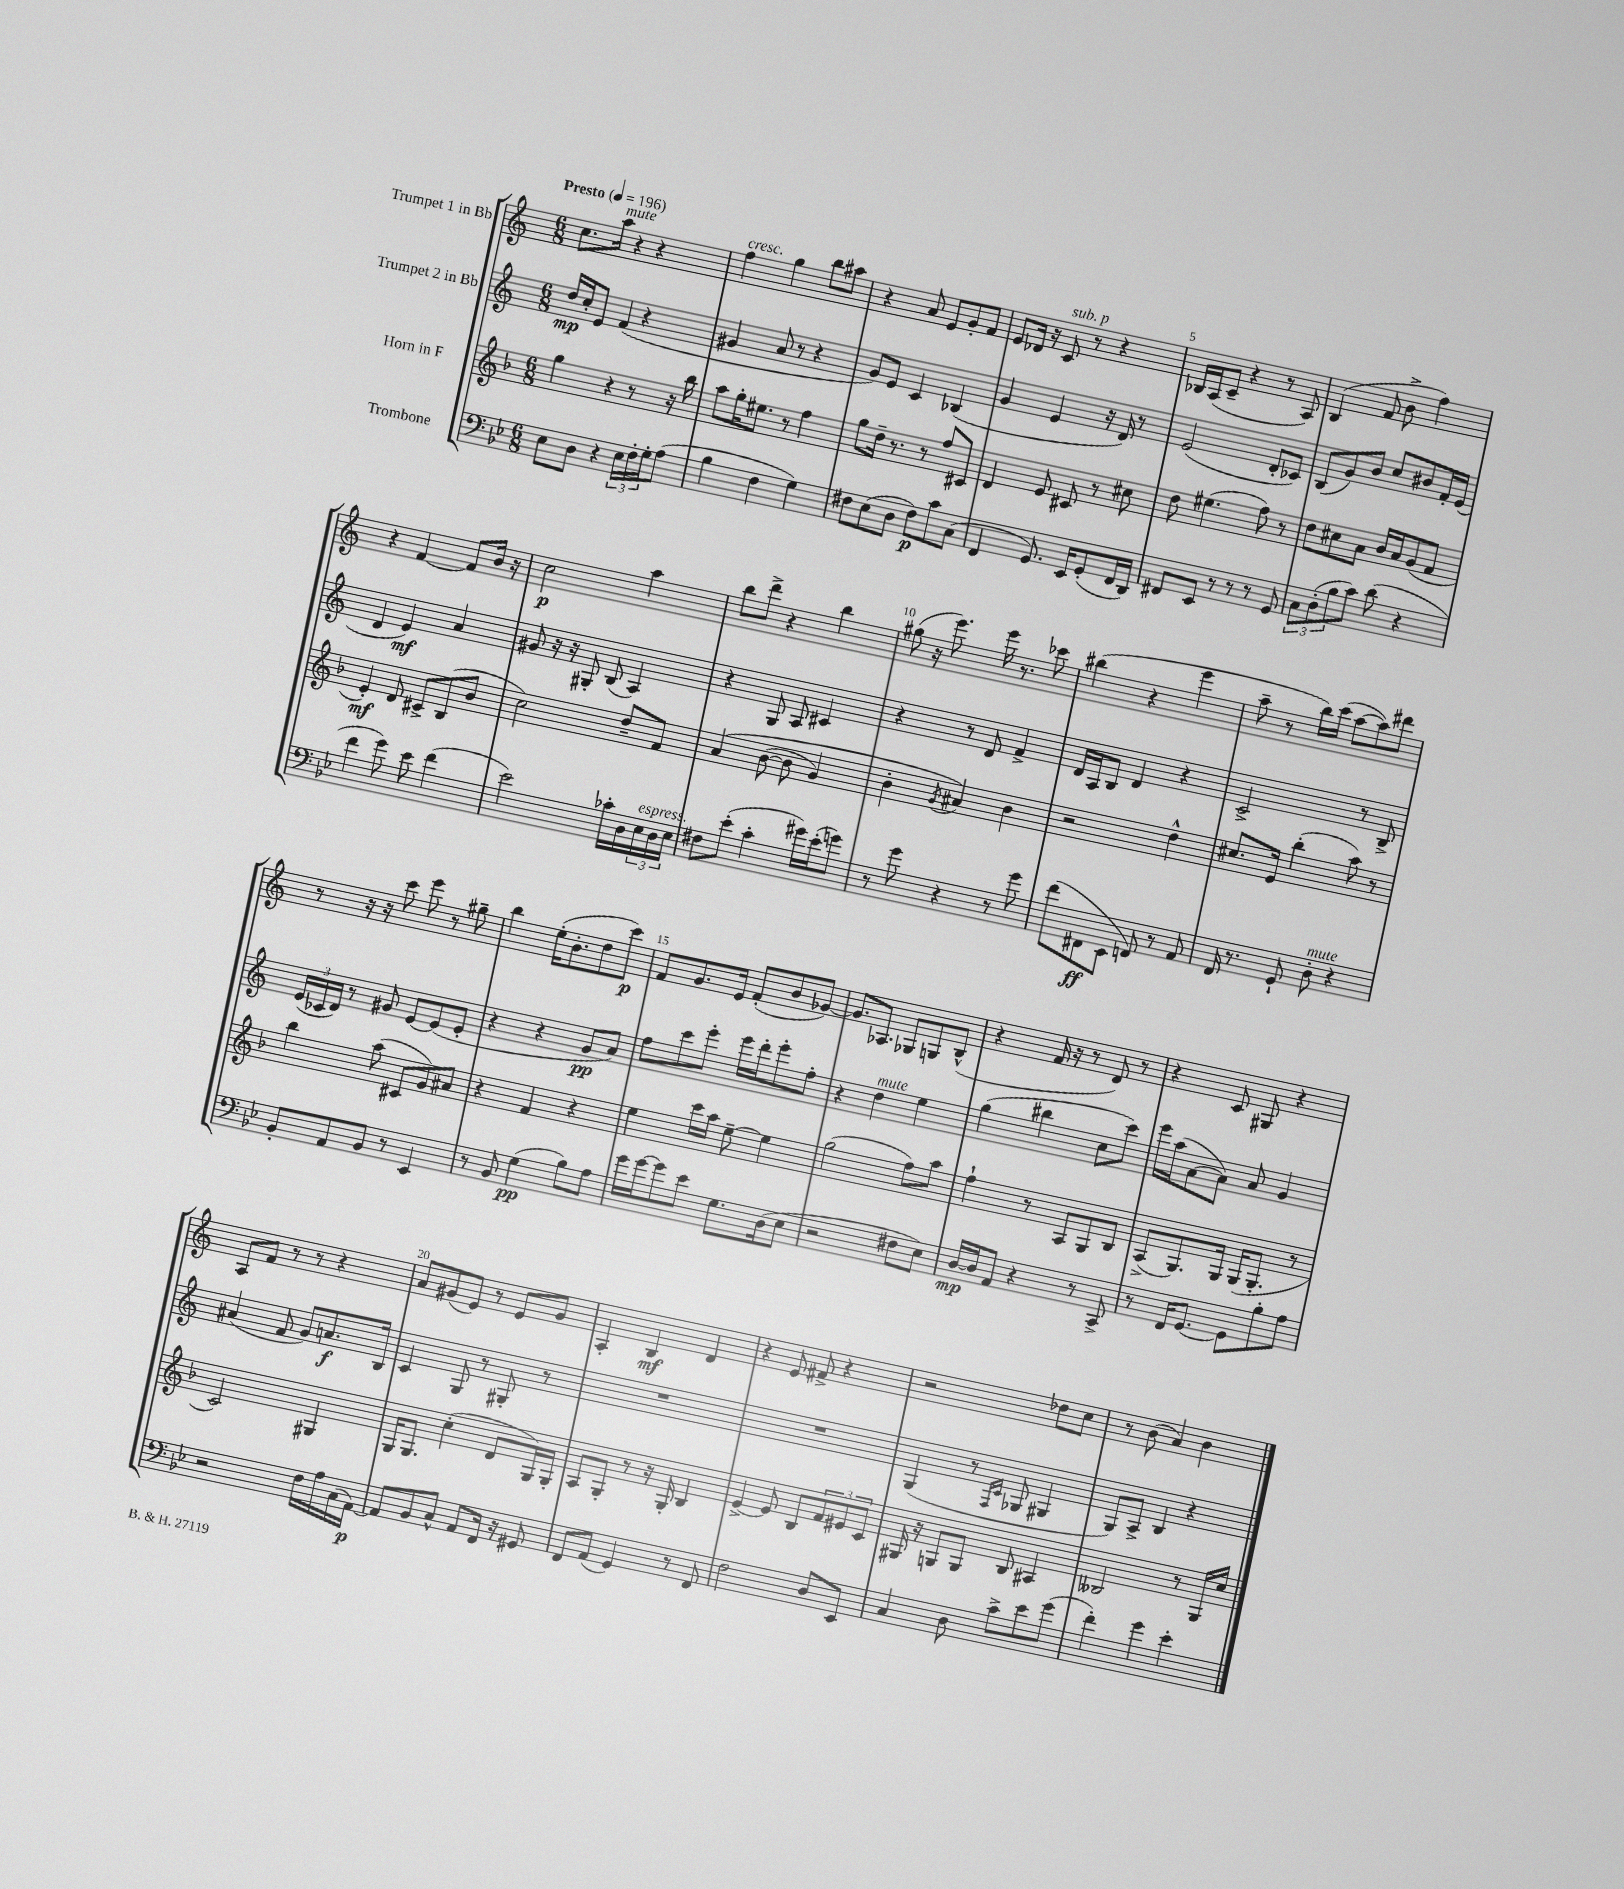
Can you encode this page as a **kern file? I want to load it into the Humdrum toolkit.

**kern	**kern	**kern	**kern
*staff4	*staff3	*staff2	*staff1
*clefF4	*clefG2	*clefG2	*clefG2
*k[b-e-]	*k[b-]	*k[]	*k[]
*M6/8	*M6/8	*M6/8	*M6/8
*MM196	*MM196	*MM196	*MM196
8E-	4gg	16dd	8.cc
.	.	16cc'	.
8D	.	8e	.
.	.	.	16aa
4r	4r	(4f	4r
24E-	8r	4r	4r
24F'	.	.	.
24G'	.	.	.
(8A	16r	.	.
.	16bb-	.	.
=	=	=	=
4B-	8aa	4g#	4ff
.	16gg'	.	.
.	8.ee#	.	.
4F	.	8a	4gg
.	8r	8r	.
4G)	4ff	4r	8bb
.	.	.	8aa#
=	=	=	=
8F#	8gg	8g)	4r
(8E-	16dd~	8e	.
.	8.r	.	.
8D	.	4c	8a
8F#)	8r	.	8e
8c	8ff	(4B-	8g'
(8C	8c#	.	8f
=	=	=	=
4FF	4d	4g	8e
.	.	.	16d-
.	.	.	16r
8.GG)	8e	4e	8c
.	8c#	.	8r
16EE-	.	.	.
(8GG'	8r	16r	4r
.	.	16d)	.
16FF	8cc#	8r	.
16DD)	.	.	.
=	=	=	=
8FF#	8dd	(2e	16B-
.	.	.	(16A
8EE-	(4.ee#	.	8c~
8r	.	.	4r
8r	.	.	.
8r	8ff)	8d'	8r
8GG	8r	8c-)	8A)
=	=	=	=
12C	8dd	(8B	(4B
(12D'	.	.	.
.	8cc#	8g)	.
12B-	.	.	.
8c)	8a	8b	8f
(8d	16b-	8cc	8b^
.	16a	.	.
4r	(8g	8b#	4ff)
.	8f	16f'	.
.	.	(16e	.
=	=	=	=
4f	4e')	4d	4r
8g)	8d	4e)	[4f
8e-	8c#^	.	.
(4f	(8B-	4a	8f]
.	8b-	.	16b
.	.	.	16r
=	=	=	=
2e-)	2cc)	8g#	2cc
.	.	16r	.
.	.	16r	.
.	.	8G#'	.
.	.	(8B	.
16c-'	8dd~	4A)	4aa
16D	.	.	.
24E-	8f	.	.
24D	.	.	.
24E-	.	.	.
=	=	=	=
8F#	&(4a	4r	8bb
(8e-'	.	.	8ddd^
4c'	([8b-	8G	4r
.	8b-]	8A	.
16g#)	4g)	4c#	4bb
(16e-'	.	.	.
8g)	.	.	.
=	=	=	=
8r	4b-'	4r	(8gg#
8g	.	.	16r
.	.	.	8.eee)
.	8qg	.	.
4r	4a#&)	8r	.
.	.	8d	16eee
.	.	.	8.r
8r	4b-	4f^	.
8g	.	.	8ccc-
=	=	=	=
(8f	2r	16d	(4bb#
.	.	16A	.
8FF#	.	8B	.
8EE-	.	4d	4r
8FF)	.	.	.
8r	4dd^^	4r	4eee
8AA	.	.	.
=	=	=	=
16FF	8.cc#	2c^	8aa~
8.r	.	.	.
.	.	.	8r
.	16e	.	.
8GG`	(4bb-'	.	16bb)
.	.	.	(16ccc
8D'	.	.	[8aa
4r	8aa)	8r	8aa])
.	8r	8B^	8ddd#
=	=	=	=
8BB-'	4bb-	(24e	8r
.	.	24c-	.
.	.	24d)	.
8AA	.	8r	16r
.	.	.	16r
8BB-	(8aa	8g#	8ccc
8r	8c#	[8e	8eee
4EE-	8g)	(8e]	8r
.	8a#	8e'	8gg#~
=	=	=	=
8r	4r	4r	4bb
8BB-	.	.	.
(4G	4f	4r	(16ee'
.	.	.	8.b'
8B-)	4r	8g	8dd
8A	.	8a)	8ccc)
=	=	=	=
16g	4ee	8ff	8f
[16g	.	.	.
8g]	.	8ccc	8.g
8e-	16ccc	8eee'	.
.	16aa	.	16e
8.G	[8ee~	16eee	(8f'
.	.	16ddd'	.
.	4ee]	8eee'	8b
(16D	.	.	.
8E-	.	8ff'	[8g-)
=	=	=	=
2r	(2gg	4r	8.g-]
.	.	.	8.A-
.	.	4dd	.
.	.	.	8G-
8F#	8ff)	4ee	8G
8E-)	8aa	.	(8B^^
=	=	=	=
[16D	4ff`	(4gg	4r
16D]	.	.	.
8AA	.	.	.
4r	8r	4bb#	16f
.	.	.	16r
.	8A	.	8r
8r	8G	8cc	8d)
8CC^	8B-	8ccc)	8r
=	=	=	=
8r	(8A^	16eee	4r
.	.	(16aa	.
16FF	8.G)	[8a	.
[8.GG	.	.	.
.	.	8a])	8c
.	16G	.	.
8GG]	(16G	8a	8G#
.	8.G'	.	.
8B-'	.	4g	4r
8A	8r	.	.
=	=	=	=
2r	2c)	(4a#	8A
.	.	.	8f
.	.	8f	8r
.	.	8g)	8r
16F	4G#	8.a	4r
16A	.	.	.
(16C	.	.	.
[16AA)	.	16B	.
=	=	=	=
8AA]	16G	4c	8a
.	8.G	.	.
8BB-	.	.	(8g#
8C^^	(4cc'	8G	8e)
8AA	.	8r	8r
16FF	8d	8G#'	8e
16r	.	.	.
8GG#	16G)	8r	8g#
.	16G'	.	.
=	=	=	=
8FF	8A	2.r	4A'
(8AA	8G'	.	.
4GG)	8r	.	4B
.	16r	.	.
.	16G'	.	.
8r	4B-	.	4d
8FF	.	.	.
=	=	=	=
2F	[4e^	2.r	4r
.	8e]	.	8e
.	8B-	.	8f#^
8D	12f	.	4r
.	12e#	.	.
8EE-	.	.	.
.	12c	.	.
=	=	=	=
4C	16G#	(4G	2r
.	16r	.	.
.	8G	.	.
8D	8G	8r	.
.	.	16qqF	.
.	.	16qqc	.
8c^	8B-	8G-	.
8e-	4A#	4G#	8dd-
(8g	.	.	8cc
=	=	=	=
4f')	2B--	8G)	8r
.	.	8A^	(8b
4g	.	4B	4a)
4e-'	8r	4r	4b
.	16G	.	.
.	16cc	.	.
==	==	==	==
*-	*-	*-	*-
